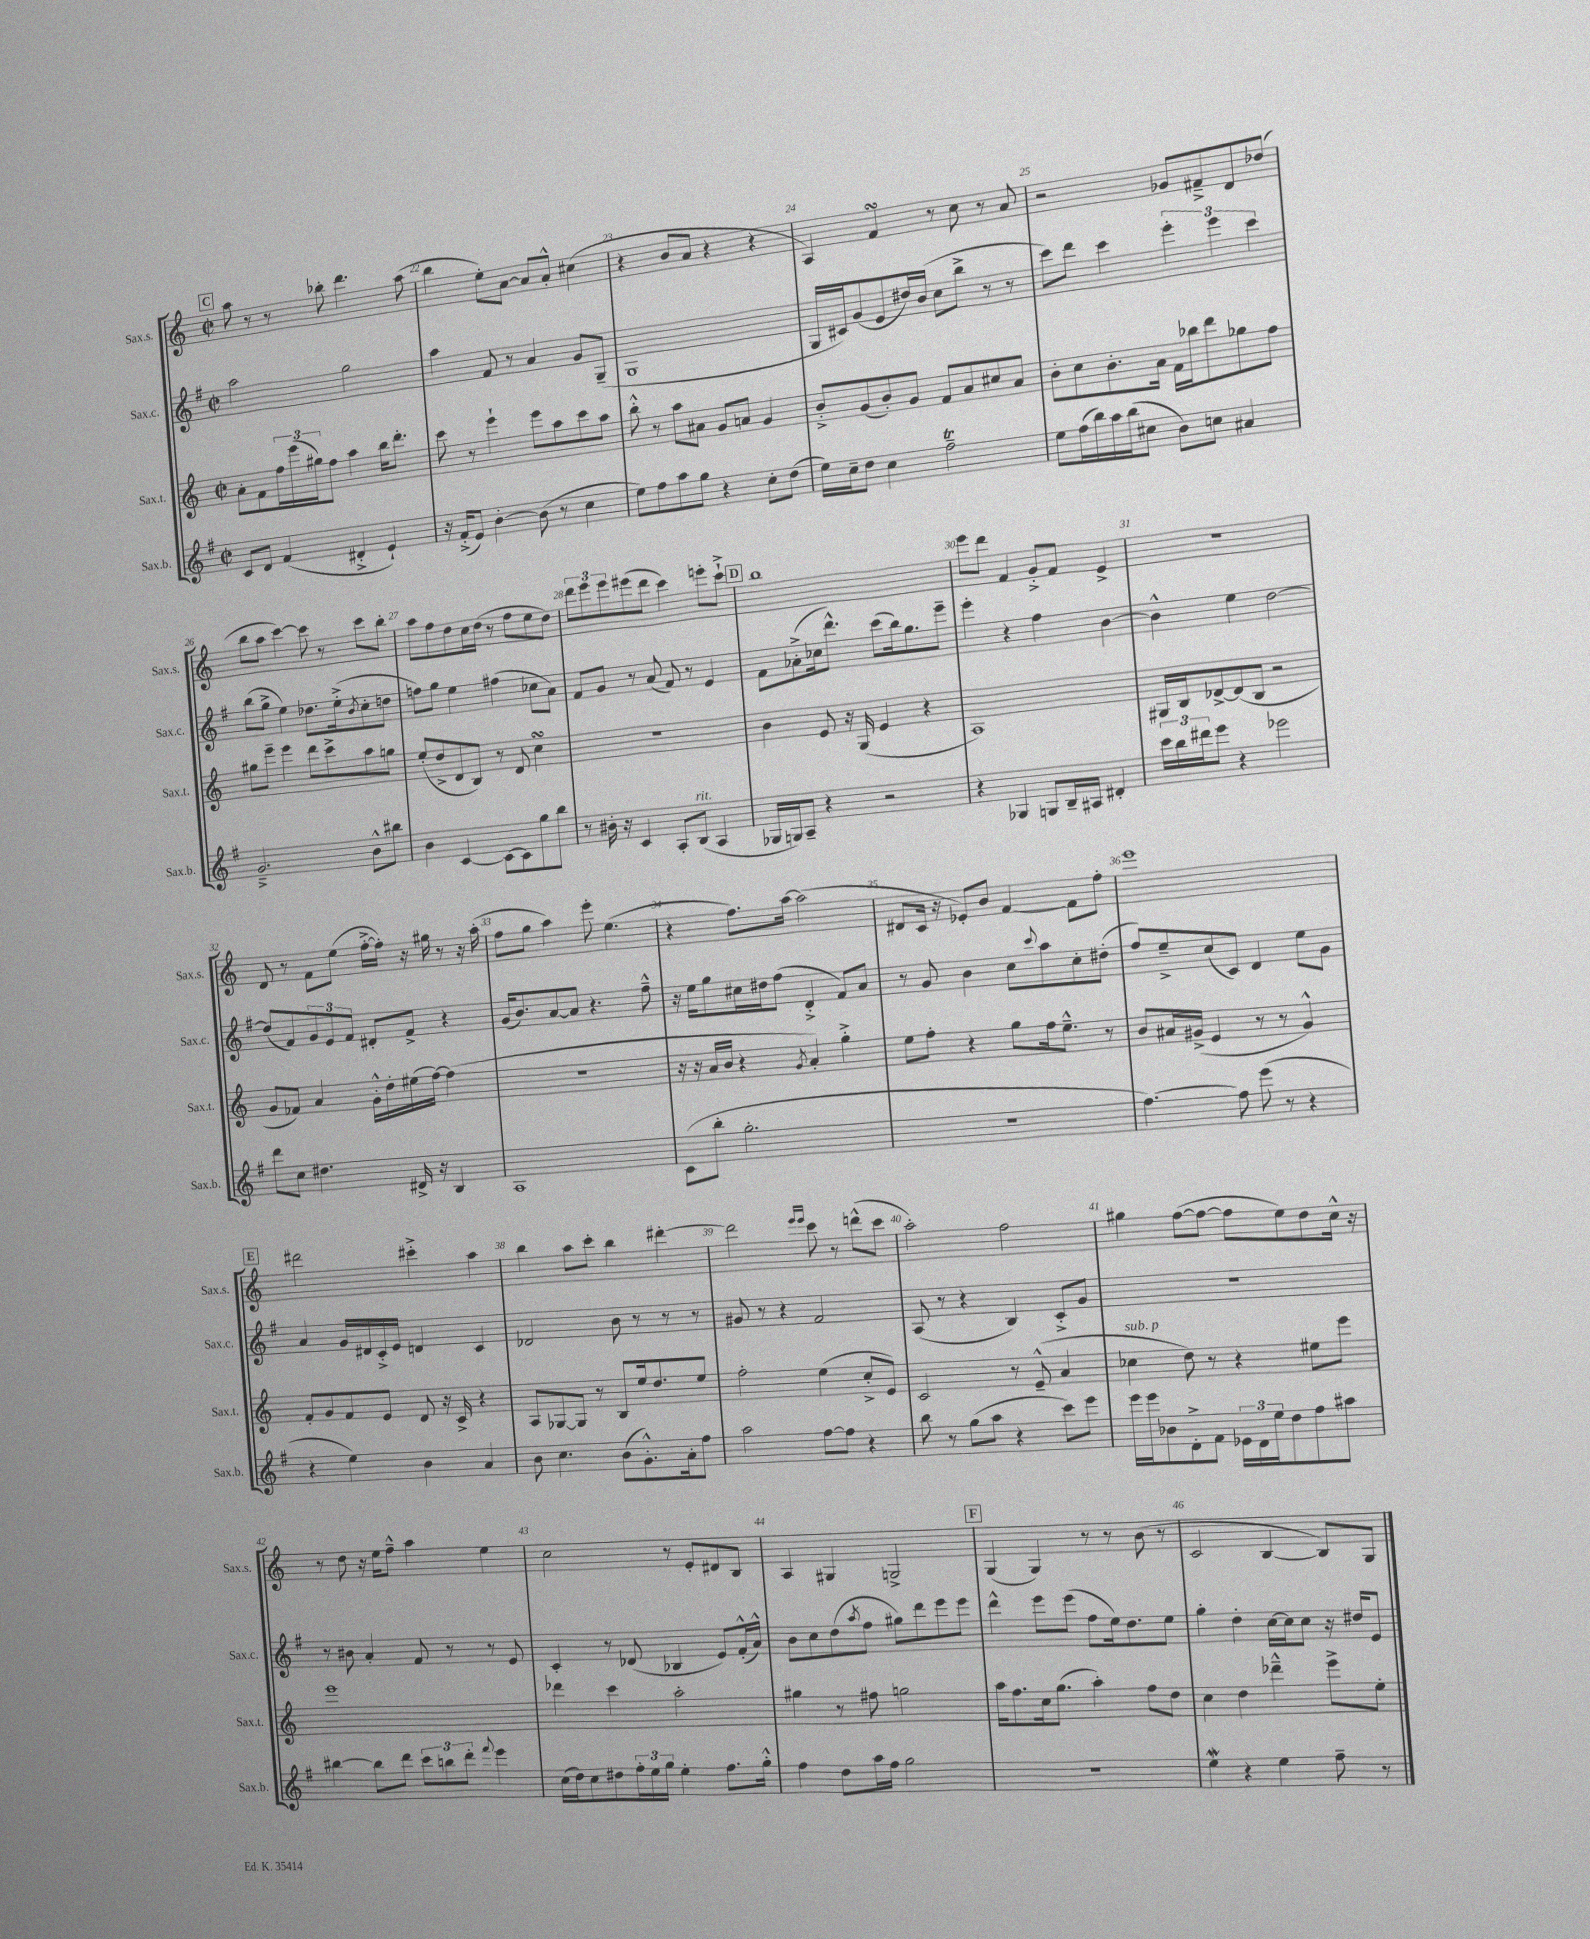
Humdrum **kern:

**kern	**kern	**kern	**kern
*staff4	*staff3	*staff2	*staff1
*clefG2	*clefG2	*clefG2	*clefG2
*k[f#]	*k[]	*k[f#]	*k[]
*M2/2	*M2/2	*M2/2	*M2/2
*met(c|)	*met(c|)	*met(c|)	*met(c|)
8c	8a'	2aa	8aa
8d	8f	.	8r
(4f#	24ff	.	8r
.	(24eee	.	.
.	24gg#)	.	.
.	8ff	.	8bb-'
4d#'^	4aa	2gg	4.ddd
4e`)	16bb	.	.
.	8.ddd'	.	.
.	.	.	(8aa
=	=	=	=
16r	8ccc	4aa	4bb
(16f#'^	.	.	.
8e)	8r	.	.
[4b'	4eee`	8f#	8ee')
.	.	8r	[8a
(8b]	8eee	4a	8a]
8r	8aa	.	8a'^^
4cc	8ccc	8g	(4cc#
.	8aa	(8G~	.
=	=	=	=
8ee)	8bb'^^	1G	4r
8ff#	8r	.	.
8aa	8aa	.	8b
8gg	8a#	.	8a
4r	8g	.	4r
.	8a	.	.
8cc'	4g	.	4r
(8dd	.	.	.
=	=	=	=
16ee)	8b'^	16G	4A)
16cc~	.	16c#)	.
8dd	(8g	(8g	.
4cc	8b')	8e	4f
.	8g	16dd#)	.
.	.	(16b	.
2ff#~	8f	8cc	8r
.	8a	8bb^	8cc
.	8cc#	8r	8r
.	8a	8r	8a
=	=	=	=
8ee	8b'	8ccc)	2r
(16ff#	8cc	8ddd	.
16bb)	.	.	.
16aa	8.b'	4ccc	.
(16bb	.	.	.
8cc#	.	.	.
.	16a	.	.
8b)	16f	6eee'	8g-
.	16bb-	.	.
8cc	8ddd	.	8f#~^
.	.	6eee	.
4a#	8gg-	.	8d
.	.	6ccc	.
.	8ff	.	(8dd-
=	=	=	=
2.g~^	8gg#	(8bb	8bb
.	8eee~	8gg^	8aa
.	4eee	4ee)	[4ccc)
.	8ddd	8.dd-	8ccc]
.	8ccc^	.	8r
.	.	(16ee'^	.
.	.	8qb	.
8b^^	8aa	8cc'	8ccc
8bb#	8gg	8dd	8bb'
=	=	=	=
4b	(8ee'	8ff)	8aa
.	8dd^	8gg	8ff
[4c	8d	4ee	8dd
.	8B)	.	16cc
.	.	.	(16dd
8c_	8r	(4ff#	8r
8c]	8d	.	8ff
8gg	4cc	8cc-	8ee
8bb	.	8a)	8dd)
=	=	=	=
8r	1r	8f#	12ddd
.	.	.	12eee
16b#'	.	8g	.
.	.	.	12eee
16r	.	.	.
4c	.	8r	(8eee#
.	.	(8a	8ddd
8A'	.	8f#)	4ccc)
(8B	.	8r	.
4A	.	4e	8eee'
.	.	.	8ccc`^
=	=	=	=
16G-	4b	8f#	1bb
16G)	.	.	.
8A~	.	(8a-'^	.
4r	8e	16cc-	.
.	.	8.ddd^^)	.
.	16r	.	.
.	(16G	.	.
2r	4e	(8ccc	.
.	.	16bb)	.
.	.	8.gg	.
.	4r	.	.
.	.	8eee~	.
=	=	=	=
4r	1A)	4eee'	8eee
.	.	.	8ddd
4G-	.	4r	4f
8G	.	4ff#	8g'^
16B~	.	.	8f
16A#	.	.	.
4d#'	.	[4b	4e^
=	=	=	=
24ccc	16G#	4b^^]	1r
24bb	.	.	.
.	16B	.	.
24ddd#	.	.	.
8eee	[8d-^	.	.
4r	(8d-]	4ee	.
.	8B	.	.
2eee-	2r	[2dd	.
=	=	=	=
8ddd	8g	(8dd]	8d
8cc	8f-)	8f#)	8r
4.dd#	4a	12g	8f
.	.	12e	.
.	.	.	(8ee
.	.	12f#	.
.	16g'^^	8d#'	[16ff'^
.	16dd'	.	16ff'])
16d#^	(16ee#	8f#^	16r
16r	[16ff)	.	16gg#
4B	(4ff]	4r	8r
.	.	.	16r
.	.	.	(16aa'
=	=	=	=
1A	1r	(16g	8ff
.	.	8.b)	.
.	.	.	8gg
.	.	[8a	4aa)
.	.	8a]	.
.	.	4.r	8eee'
.	.	.	(4.ee
.	.	8ff#~^^	.
=	=	=	=
(8c	16r	16r	4r
.	16r	16ee	.
8bb'	16a	8gg	.
.	16b	.	.
2.gg'	4r	16cc#	8.ff)
.	.	16dd#	.
.	.	(8ff#	.
.	.	.	[16aa
.	8qg	.	.
.	4a')	4d'^	(2aa]
.	4gg'^	8f#)	.
.	.	8a	.
=	=	=	=
1r	8ee	8r	8d#
.	8ff'	8g	16c
.	.	.	16r
.	4r	4b	8e-')
.	.	.	8b
.	8gg	8cc	[4f
.	.	8qqccc	.
.	16ff	8aa	.
.	8.ee~^^	.	.
.	.	8cc'	8f]
.	8r	(8dd#'	8ff'
=	=	=	=
[4.ff#)	8b	8ff#)	1eee
.	16a#	8ee~^	.
.	(16g#^	.	.
.	4e	(8cc	.
8ff#]	.	8c)	.
(8eee	8r	4d	.
8r	8r	.	.
4r	4g#^^)	8ee	.
.	.	8g	.
=	=	=	=
4r	8f'	4a	2ddd#
.	8g	.	.
4ee)	8f	16g	.
.	.	16d#	.
.	8e	16c'^	.
.	.	16e	.
4b	8d	4d	4ccc#'^
.	16r	.	.
.	16c^	.	.
4a	4r	4c	4aa
=	=	=	=
8b	8A	2d-	4bb
4.cc	[8G-	.	.
.	8G-]	.	8aa
.	8r	.	8ccc'
(8b	8B	8b	4bb
8.g'^^)	16ee	8r	.
.	8.dd	.	.
.	.	8r	[4ddd#'
16a'	.	.	.
8ff#	8ee	8r	.
=	=	=	=
2aa	2ff'	8g#	2ddd#]
.	.	8r	.
.	.	4r	.
.	.	.	16qqeee
.	.	.	16qqeee
[8ff#	(4ee	2f#	8ccc
8ff#]	.	.	8r
4r	8cc'^	.	(8ddd^^
.	8e)	.	8ccc
=	=	=	=
8bb	2c	(8A	2aa')
8r	.	8r	.
(8gg	.	4r	.
8aa	.	.	.
4r	8r	4B)	2ff
.	(8e~^^	.	.
8ccc)	4a	8c'^	.
8eee	.	8g	.
=	=	=	=
16eee	4cc-	1r	4gg#
16eee	.	.	.
8b-	.	.	.
8d'^	8dd)	.	([8ff
8f#	8r	.	8ff_
24e-	4r	.	8ff]
24d	.	.	.
24ee	.	.	.
8dd	.	.	8ee)
8ff#	8ee#	.	8dd
8aa#	8eee	.	16cc^^
.	.	.	16r
=	=	=	=
[4bb#	1eee	8r	8r
.	.	8b#	8dd
8bb#]	.	4a'	16r
.	.	.	16ee
8ddd	.	.	8ff~^^
12ccc	.	8f#	4aa
12bb	.	.	.
.	.	8r	.
12ddd'	.	.	.
8qqfff#	.	.	.
4eee	.	8r	4ee
.	.	8e	.
=	=	=	=
(16cc	4ddd-	4c'	2cc
16dd)	.	.	.
8cc	.	.	.
8dd#	4ccc	8r	.
24ff#'	.	(8d-	.
24ee	.	.	.
24gg	.	.	.
4ee'	2aa'	4B-	8r
.	.	.	8e'
8.ff#	.	8e)	8d#
.	.	(16f#'^^	8B
16gg'^^	.	16a^^)	.
=	=	=	=
4ff#	4gg#	8b	4A
.	.	8cc	.
8dd	8r	(8dd	4G#
.	.	8qaa	.
16aa	8ff#	8ff#	.
16ff#	.	.	.
2gg	2gg	8gg#)	2G^
.	.	8ddd	.
.	.	8eee	.
.	.	8eee	.
=	=	=	=
1r	16aa	4ddd^^	(4G
.	8.ff	.	.
.	16cc	8eee	4G)
.	(8.gg	.	.
.	.	(8eee	.
.	4aa')	8ff#	8r
.	.	16ee)	8r
.	.	8.dd	.
.	8ff	.	(8b
.	8dd	8ee	8r
=	=	=	=
4ee	4cc	4gg'	2c
4r	4dd	4dd'	.
4ee	4ddd-~^^	[16cc	[4B
.	.	16cc]	.
.	.	8cc	.
8ff#~	8eee^	16r	8B])
.	.	16dd#	.
8r	8ee'	8e	8G
==	==	==	==
*-	*-	*-	*-
